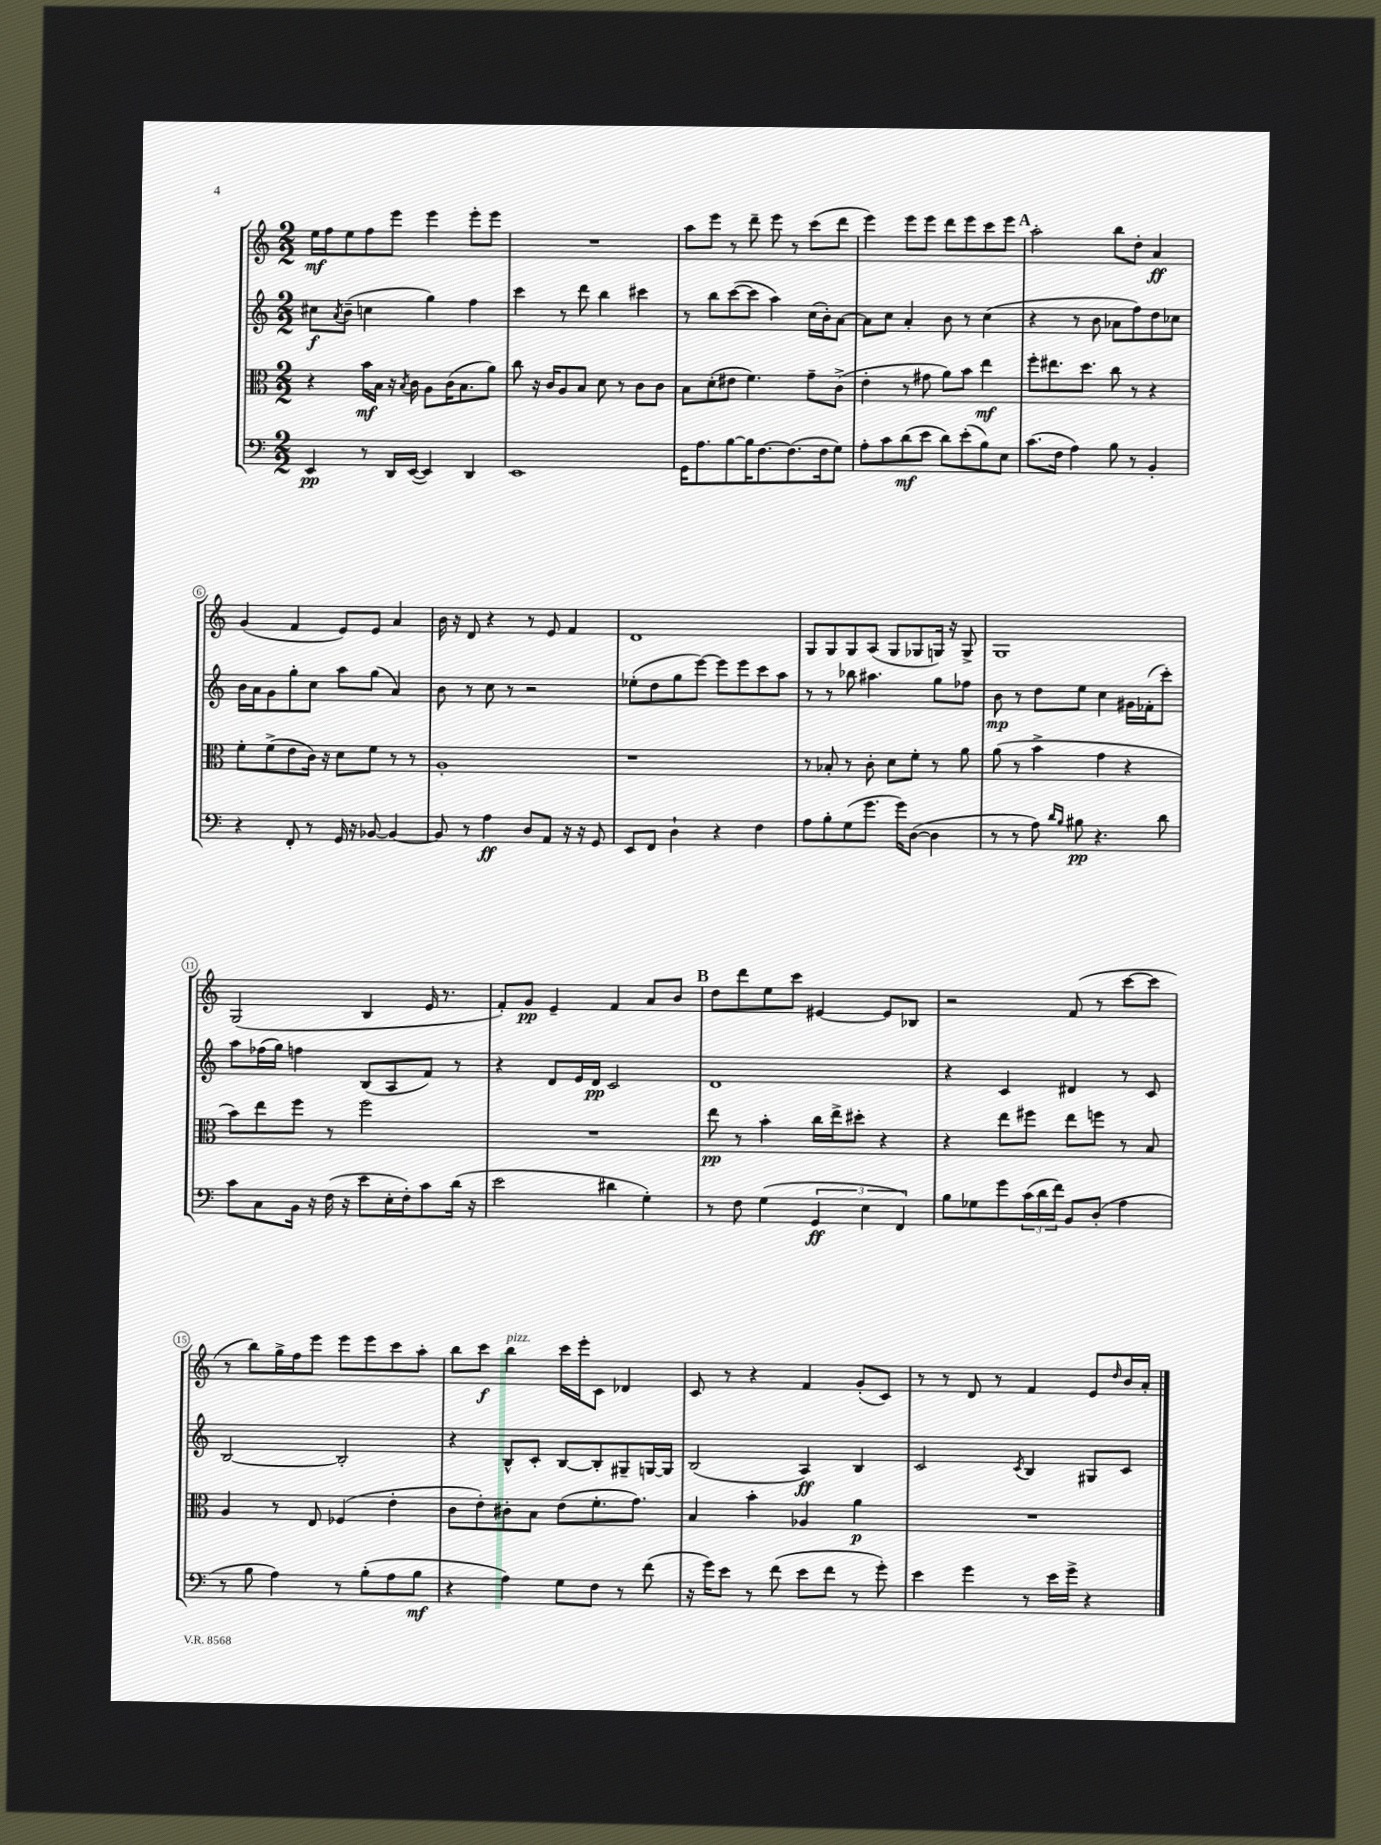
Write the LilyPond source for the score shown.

<<
\new StaffGroup <<
\new Staff = "s0" {
    \clef treble \key c \major \numericTimeSignature \time 2/2
    e''16\mf f''16 e''8 f''8 e'''8 e'''4 e'''8-. e'''8 |
    R1 |
    a''8 e'''8 r8 d'''8-- e'''8 r8 c'''8( d'''8 |
    e'''4) e'''8 e'''8 d'''8 e'''8 c'''8 e'''8 |
    \mark \markup { \bold "A" } a''2-. b''8 d''8-. a'4\ff |
    g'4( f'4 e'8) e'8 a'4 |
    b'16 r16 d'8 r4 r8 e'8 f'4 |
    d'1 |
    g8 g8 g8 a8( g8 ges8 g16) r16 g8-> |
    g1 |
    g2( b4 e'16 r8. |
    f'8-.) g'8\pp e'4-- f'4 a'8 b'8 |
    \mark \markup { \bold "B" } d''8 d'''8 e''8 c'''8 eis'4~ eis'8 bes8 |
    r2 f'8( r8 c'''8~ c'''8 |
    r8 b''8) g''16-> f''16 e'''8 e'''8 e'''8 c'''8 a''8-. |
    b''8 c'''8\f b''4^\markup { \italic "pizz." } c'''16 e'''16-. c'8 des'4 |
    c'8 r8 r4 f'4 g'8-.( c'8) |
    r8 r8 d'8 r8 f'4 e'8 \grace { d''16 } b'16 a'16-. \bar "|." |
}
\new Staff = "s1" {
    \clef treble \key c \major \numericTimeSignature \time 2/2
    cis''8\f \acciaccatura { a'8 } b'8--( c''4 g''4) f''4 |
    c'''4 r8 d'''8 b''4 cis'''4 |
    r8 b''8 c'''8~( c'''8 a''4) c''16( b'16-.) a'8~ |
    a'8 c''8 a'4-. b'8 r8 c''4( |
    \mark \markup { \bold "A" } r4 r8 b'8 aes'8 f''8) d''8 ces''8 |
    b'16 a'16 g'8 g''8-. c''8 a''8 g''8( a'4) |
    b'8 r8 c''8 r8 r2 |
    ees''8-.( d''8 g''8 e'''8~) e'''8 e'''8 c'''8 a''8 |
    r8 r8 bes''8 ais''4. g''8 fes''8 |
    b'8\mp r8 d''8 e''8 c''4 gis'16 fes'16-.( c'''8-.) |
    a''8 fes''16( g''16) f''4 b8( a8 f'8) r8 |
    r4 d'8 e'16 d'16\pp c'2 |
    \mark \markup { \bold "B" } d'1 |
    r4 c'4 dis'4 r8 c'8 |
    b2~ b2-. |
    r4 b8-^ c'8-. b8~ b8-. gis8-- g16~ g16 |
    b2( a4\ff) b4 |
    c'2 \acciaccatura { c'8 } b4 gis8 c'8 \bar "|." |
}
\new Staff = "s2" {
    \clef alto \key c \major \numericTimeSignature \time 2/2
    r4 b'16\mf b16 r16 \acciaccatura { b8 } c'16 a8 c'16( b8. a'8) |
    c''8 r16 c'16 a8 b8 d'8 r8 c'8 c'8 |
    b8 d'8-.( eis'8 f'4.) g'8-- c'8->( |
    e'4-. r8 gis'8 a'8) b'8 e''4\mf |
    \mark \markup { \bold "A" } f''8-. eis''8. d''8. c''8 r8 r4 |
    f'8-. f'8->( e'8 c'16) r16 d'8 f'8 r8 r8 |
    a1-. |
    r1 |
    r8 bes8-. r8 c'8-. d'8 f'8-. r8 a'8 |
    a'8( r8 b'4-> g'4 r4 |
    b'8) e''8 f''8 r8 f''2 |
    R1 |
    \mark \markup { \bold "B" } e''8\pp r8 b'4-. c''16 e''16-> dis''8-. r4 |
    r4 e''8 fis''8 e''8 f''8 r8 b8 |
    a4 r8 e8 fes4( e'4-. |
    c'8 e'8-.) cis'8-. b8 e'8( f'8.-. g'8.) |
    b4 b'4-. aes4 a'4\p |
    R1 \bar "|." |
}
\new Staff = "s3" {
    \clef bass \key c \major \numericTimeSignature \time 2/2
    e,4\pp r8 d,16 e,16~( e,4) d,4 |
    e,1 |
    g,16 a8. b8~ b16 f8.~ f8.( f16 g8) |
    a8-. c'8 d'8\mf( e'8 d'8) e'8-.( b8) e8 |
    \mark \markup { \bold "A" } c'8.( f16 a4) b8 r8 b,4-. |
    r4 f,8-. r8 g,16 r16 bes,8~ bes,4~ |
    bes,8 r8 a4\ff d8 a,8 r16 r16 g,8 |
    e,8 f,8 d4-! r4 f4 |
    a8 b8-. g8( g'8. g'16) d8~( d4 |
    r8 r8 a8) \grace { d'16 b16 } bis8\pp r4. d'8 |
    c'8 c8 b,16 r16 f16( r16 e'8 e16-. f16-.) c'8 d'16( r16 |
    e'2 dis'4 g4-.) |
    \mark \markup { \bold "B" } r8 f8 g4( \tuplet 3/2 { g,4\ff e4 f,4) } |
    b8 ges8 g'8 \tuplet 3/2 { c'16( d'16 f'16) } b,8 d8-.( a4 |
    r8 b8 a4) r8 b8-.( a8 b8\mf |
    r4 a4) g8 f8 r8 f'8( |
    r16 g'16) e'8 r8 f'8( e'8 f'8 r8 g'8-.) |
    e'4 g'4 r8 e'16 g'16-> r4 \bar "|." |
}
>>
>>
\layout { \context { \Score \override BarNumber.stencil = #(make-stencil-circler 0.1 0.3 ly:text-interface::print) } }
